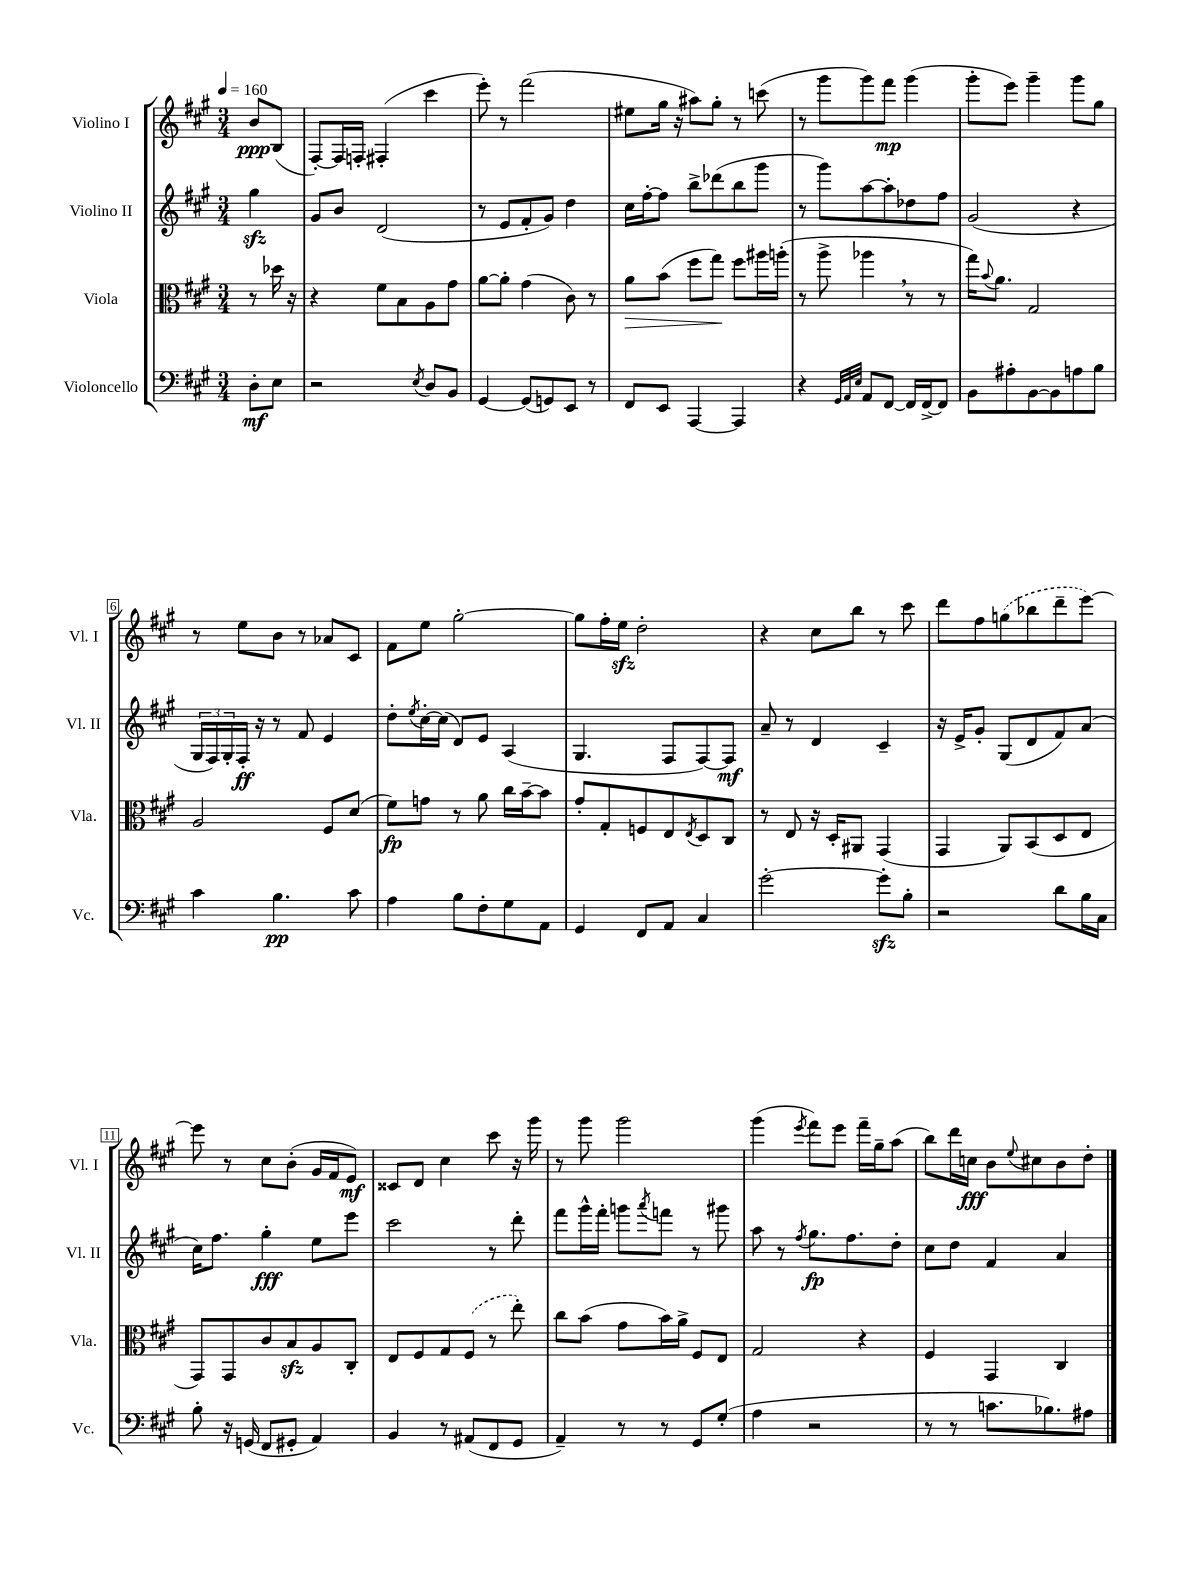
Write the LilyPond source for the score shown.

<<
\new StaffGroup <<
\new Staff = "s0" \with { instrumentName = "Violino I" shortInstrumentName = "Vl. I" } {
    \clef treble \key a \major \numericTimeSignature \time 3/4 \partial 4 \tempo 4 = 160
    b'8\ppp b8( |
    fis8~-.) fis16 f16-. fis4-.( cis'''4 |
    e'''8-.) r8 fis'''2( |
    eis''8 gis''16 r16 ais''8) gis''8-. r8 c'''8( |
    r8 gis'''8 gis'''8) fis'''8\mp gis'''4( |
    gis'''8-. e'''8) gis'''4-- gis'''8 gis''8 |
    r8 e''8 b'8 r8 aes'8 cis'8 |
    fis'8 e''8 gis''2~-. |
    gis''8 fis''16-. e''16\sfz d''2-. |
    r4 cis''8 b''8 r8 cis'''8 |
    d'''8 fis''8 \once \slurDashed g''8( bes''8 d'''8-- e'''8~) |
    e'''8 r8 cis''8 b'8-.( gis'16 fis'16 e'8\mf) |
    cisis'8 d'8 cis''4 cis'''8 r16 gis'''16 |
    r8 gis'''8 gis'''2 |
    gis'''4( \acciaccatura { e'''8 } fis'''8) e'''8 fis'''16-- gis''16-- a''8( |
    b''8) d'''16 c''16\fff b'8 \appoggiatura { e''8 } cis''8 b'8 d''8-. \bar "|." |
}
\new Staff = "s1" \with { instrumentName = "Violino II" shortInstrumentName = "Vl. II" } {
    \clef treble \key a \major \numericTimeSignature \time 3/4 \partial 4
    gis''4\sfz |
    gis'8 b'8 d'2( |
    r8 e'8 fis'8-. gis'8) d''4 |
    cis''16 fis''16~-. fis''8 b''8-> des'''8( b''8 gis'''8 |
    r8 gis'''8) a''8~ a''8-. des''8 fis''8 |
    gis'2( r4 |
    \tuplet 3/2 { gis16 fis16) gis16-. } fis16-.\ff r16 r8 fis'8 e'4 |
    d''8-. \acciaccatura { e''8 } cis''16~-. cis''16( d'8) e'8 a4( |
    gis4. fis8 fis8~) fis8\mf |
    a'8-- r8 d'4 cis'4-- |
    r16 e'16-> gis'8-. gis8( d'8 fis'8) a'8( |
    cis''16) fis''8. gis''4-.\fff e''8 e'''8 |
    cis'''2 r8 d'''8-. |
    fis'''8 gis'''16-^ fis'''16-. g'''8 \acciaccatura { a'''8 } f'''8 r8 gis'''8 |
    a''8 r8 \acciaccatura { fis''8 } gis''8.\fp fis''8. d''8-. |
    cis''8 d''8 fis'4 a'4 \bar "|." |
}
\new Staff = "s2" \with { instrumentName = "Viola" shortInstrumentName = "Vla." } {
    \clef alto \key a \major \numericTimeSignature \time 3/4 \partial 4
    r8 des''16 r16 |
    r4 fis'8 b8 a8 gis'8 |
    a'8~ a'8-. gis'4( cis'8) r8 |
    a'8\> b'8( fis''8 gis''8\!) fis''8 ais''16 a''16-.( |
    r8 a''8-> aes''4 \breathe r8 r8 |
    gis''16) \appoggiatura { b'8 } a'8. gis2 |
    a2 fis8 d'8( |
    fis'8\fp) g'8 r8 a'8 cis''16 b'16~-- b'8 |
    gis'8-. gis8-. f8 e8 \acciaccatura { e8 } d8 cis8 |
    r8 e8 r16 d16-. ais,8 gis,4( |
    gis,4 a,8) b,8( d8 e8 |
    gis,8) gis,8 cis'8 b8\sfz a8 cis8-. |
    e8 fis8 gis8 \once \slurDashed fis8( r8 e''8-.) |
    cis''8 b'8( gis'8 b'16) a'16-> fis8 e8 |
    gis2 r4 |
    fis4 gis,4 cis4 \bar "|." |
}
\new Staff = "s3" \with { instrumentName = "Violoncello" shortInstrumentName = "Vc." } {
    \clef bass \key a \major \numericTimeSignature \time 3/4 \partial 4
    d8-.\mf e8 |
    r2 \acciaccatura { e8 } d8 b,8 |
    gis,4~ gis,8( g,8) e,8 r8 |
    fis,8 e,8 a,,4~ a,,4 |
    r4 \grace { gis,32 a,32 e32 } a,8 fis,8~ fis,16 fis,16~-> fis,8 |
    b,8 ais8-. b,8~ b,8 a8 b8 |
    cis'4 b4.\pp cis'8 |
    a4 b8 fis8-. gis8 a,8 |
    gis,4 fis,8 a,8 cis4 |
    gis'2~-. gis'8-.\sfz b8-. |
    r2 d'8 b16 cis16 |
    b8-. r16 g,16( fis,8 gis,8-. a,4) |
    b,4 r8 ais,8( fis,8 gis,8 |
    a,4--) r8 r8 gis,8 gis8-.( |
    a4 r2 |
    r8 r8 c'8. bes8.) ais8 \bar "|." |
}
>>
>>
\layout { \context { \Score \override BarNumber.stencil = #(make-stencil-boxer 0.1 0.3 ly:text-interface::print) } }
